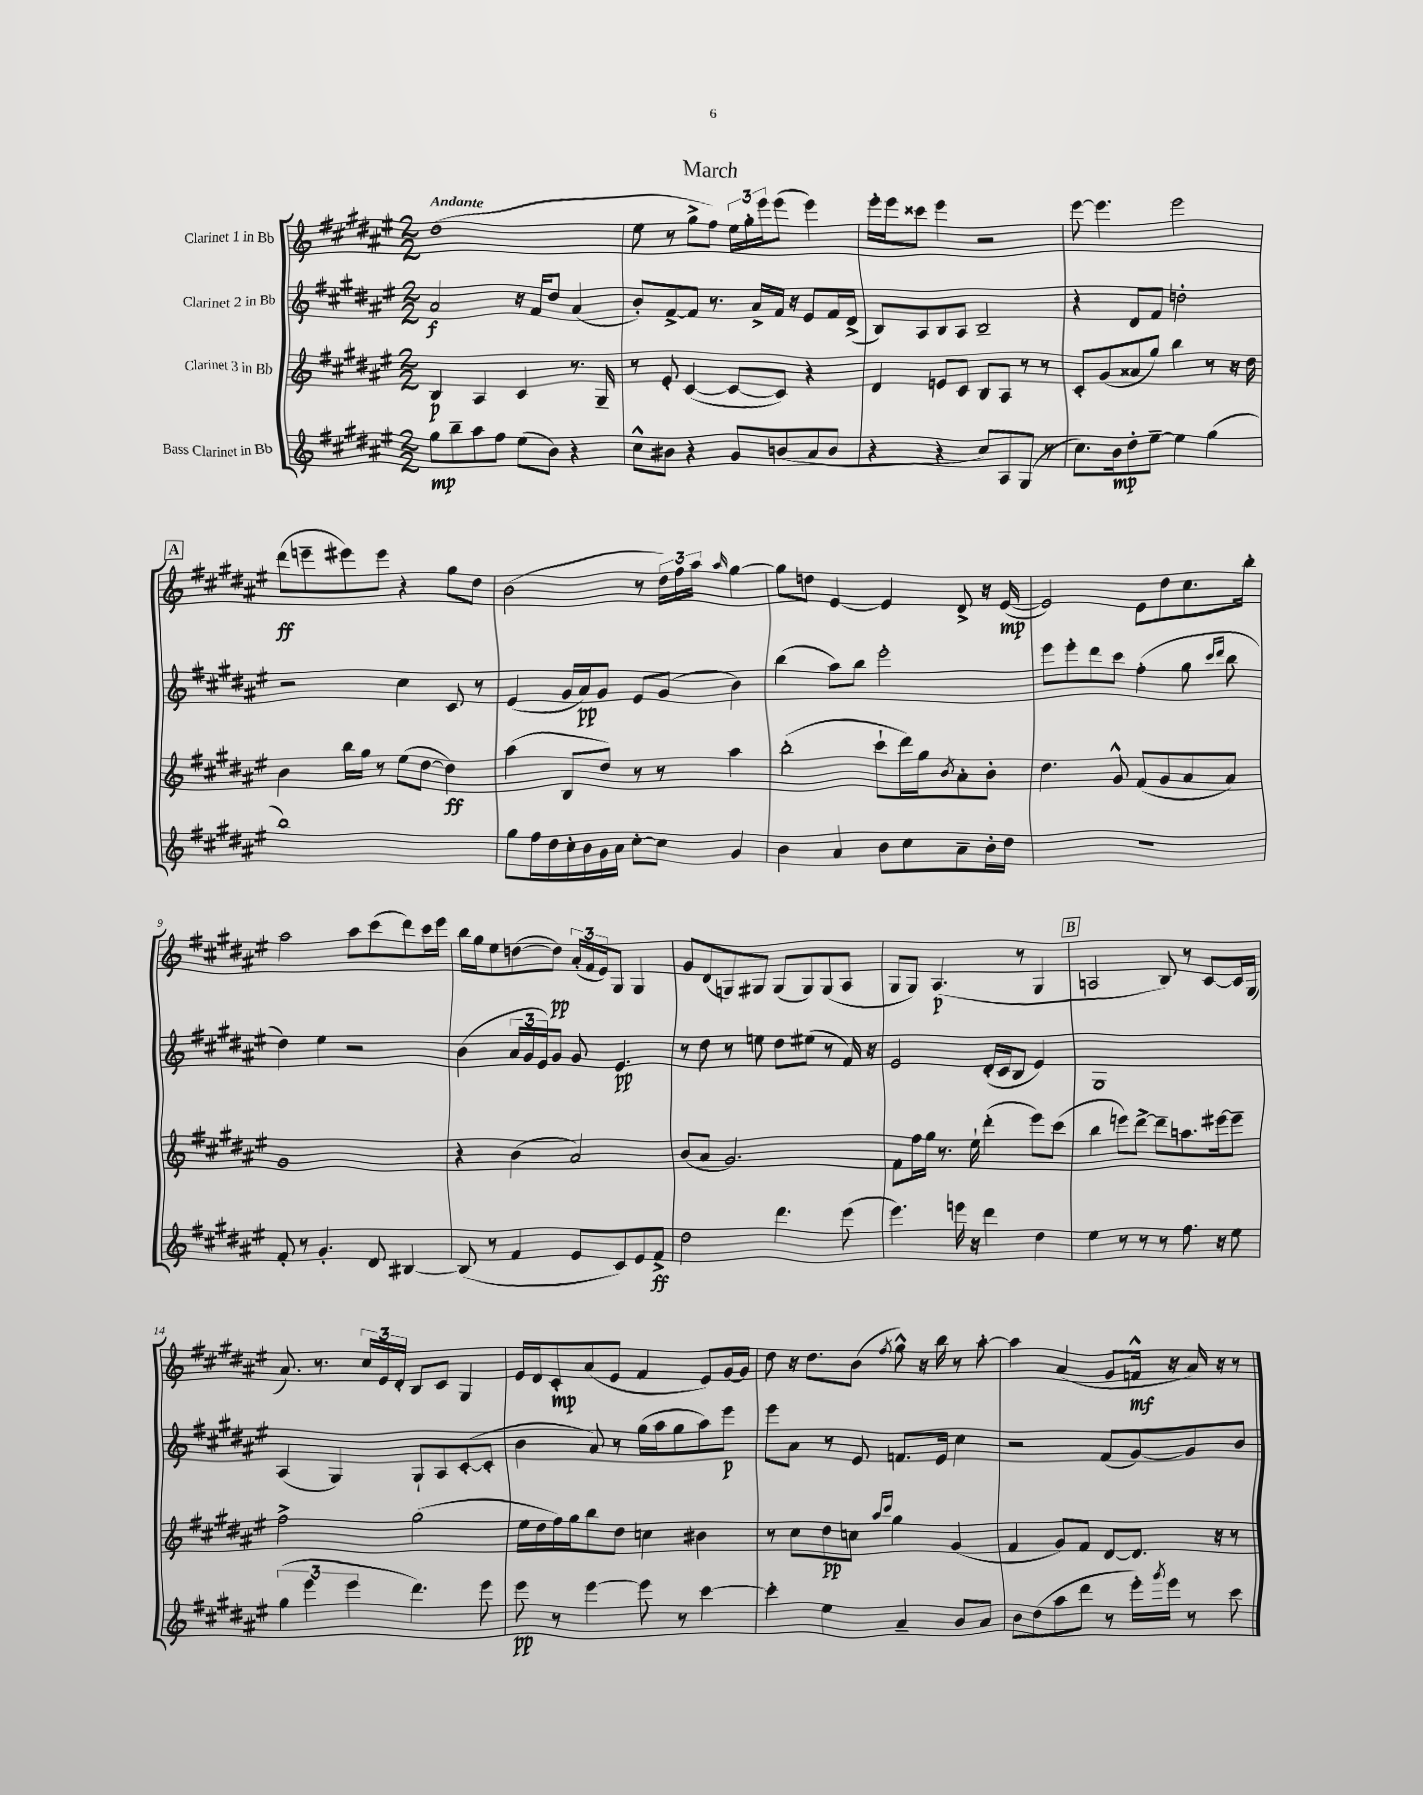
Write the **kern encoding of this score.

**kern	**kern	**kern	**kern
*staff4	*staff3	*staff2	*staff1
*clefG2	*clefG2	*clefG2	*clefG2
*k[f#c#g#d#a#e#]	*k[f#c#g#d#a#e#]	*k[f#c#g#d#a#e#]	*k[f#c#g#d#a#e#]
*M2/2	*M2/2	*M2/2	*M2/2
8gg#	4B	2a#	(1dd#
8bb~	.	.	.
8aa#	4A#	.	.
8ff#	.	.	.
(8ee#	4c#	16r	.
.	.	16f#	.
8b)	.	8dd#	.
4r	8.r	(4a#	.
.	16G#~	.	.
=	=	=	=
8cc#^^	8r	8b')	8ee#
8b#	8e#'	[8f#^	8r
4r	([4c#	8f#]	8gg#^
.	.	8.r	8ff#)
8g#	8c#_	.	24ee#
.	.	.	24gg#'
.	.	16a#^	.
.	.	.	24eee#
(8b	8c#])	16f#	(8eee#
.	.	16r	.
8a#	4r	8e#	4eee#)
8b	.	16f#	.
.	.	(16d#^	.
=	=	=	=
4r	4d#	8B)	16eee#'
.	.	.	16eee#
.	.	8A#	8ccc##
4r	8e	8B	4eee#
.	8c#	8A#	.
8cc#)	8B	2B~	2r
8A#	8A#	.	.
(8G#	8r	.	.
8r	8r	.	.
=	=	=	=
8.cc#)	8c#'	4r	[8eee#
.	(8g#	.	4.eee#]
16b	.	.	.
8dd#'	8a##	8d#	.
[8ee#~	8gg#)	8f#	.
4ee#]	4bb	2dd'	2eee#
(4gg#	8r	.	.
.	16r	.	.
.	16dd#	.	.
=	=	=	=
1bb)	4b	2r	(8ddd#
.	.	.	8eee~
.	16bb	.	8eee#)
.	16gg#	.	.
.	8r	.	8eee#
.	(8ee#	4cc#	4r
.	[8dd#	.	.
.	4dd#])	8c#	8gg#
.	.	8r	8dd#
=	=	=	=
8gg#	(4aa#	(4e#	(2b
16ff#	.	.	.
16dd#	.	.	.
16cc#'	8B	16g#	.
16b	.	16a#)	.
16g#	8dd#)	8g#	.
16a#	.	.	.
[8cc#'	8r	8e#	8r
8cc#]	8r	(8g#	24dd#)
.	.	.	24ff#
.	.	.	24aa#
.	.	.	16qqaa#
4g#	4aa#	4b)	[4gg#
=	=	=	=
4b	(2bb'	(4bb	8gg#]
.	.	.	8dd
4a#	.	8aa#)	[4e#
.	.	8bb	.
8b	8ccc#`	2eee#'	4e#]
8cc#	16ddd#)	.	.
.	16gg#	.	.
.	8qb	.	.
8a#~	8a#'	.	8d#^
16b'	8b'	.	16r
16dd#	.	.	([16e#
=	=	=	=
1r	4.dd#	8eee#	2e#])
.	.	8eee#'	.
.	.	8ddd#	.
.	8g#^^	8ccc#	.
.	(8f#	(4ff#'	8e#
.	8g#	.	8dd#
.	8a#	8gg#	8.cc#
.	.	16qqccc#	.
.	.	16qqddd#	.
.	8a#)	8bb	.
.	.	.	16bb'
=	=	=	=
8f#'	1g#	4dd#)	2aa#
8r	.	.	.
4.g#'	.	4ee#	.
.	.	2r	8aa#
8d#	.	.	(8ccc#
[4B#	.	.	8ddd#)
.	.	.	16ccc#
.	.	.	16eee#
=	=	=	=
(8B#]	4r	(4b	16bb
.	.	.	16gg#
8r	.	.	8ee#
4f#	(4b	24a#	([8dd
.	.	24g#	.
.	.	24e#)	.
.	.	8g#	8dd])
8e#	2a#)	8g#	(24a#'
.	.	.	24f#
.	.	.	24e#)
8c#)	.	4.e#	8G#
8e#	.	.	4G#
8f#^	.	.	.
=	=	=	=
2dd#	(8b	8r	8g#
.	8a#	8dd#	(8d#
.	2.g#)	8r	8G)
.	.	8ee	8G#
4.ddd#	.	8dd#	(8G#
.	.	(8ee#	8G#)
.	.	8r	(8G#
(8eee#	.	16f#)	8A#
.	.	16r	.
=	=	=	=
4.eee#)	8f#	2e#	8G#
.	16ff#	.	8G#)
.	16gg#	.	.
.	8.r	.	(4.A#
16eee	.	.	.
16r	16ee#`	.	.
4ddd#	(4ddd#'	(16d#'	.
.	.	16c#	.
.	.	8B	8r
4dd#	8eee#)	4e#)	4G#
.	(8ccc#	.	.
=	=	=	=
4ee#	4bb	1G#	2A
8r	8eee)	.	.
8r	[8ddd#^	.	.
8r	8ddd#~]	.	8B)
8.ff#	8.aa	.	8r
.	.	.	[8c#
16r	[16eee#	.	.
8ee#	8eee#~]	.	16c#]
.	.	.	(16G#
=	=	=	=
(6gg#	2ff#^	(4A#	8.a#)
6eee#	.	.	.
.	.	.	8.r
.	.	4G#)	.
6eee#	.	.	.
.	.	.	24cc#
.	.	.	24e#
.	.	.	24d#'
4.ddd#)	(2gg#	8G#`	8B
.	.	8A#	8c#
.	.	([8c#'	4G#
8eee#	.	8c#']	.
=	=	=	=
8eee#	16ee#	4b	16e#
.	16dd#	.	16d#
8r	16ff#)	.	8c#'
.	16gg#	.	.
[4eee#	8bb	8a#)	(8a#
.	8dd#	8r	8e#
8eee#]	4cc	(16gg#	4f#
.	.	16aa#	.
8r	.	8gg#	.
[4ccc#	4b#	8aa#)	8e#)
.	.	8eee#	[16g#
.	.	.	16g#]
=	=	=	=
4ccc#']	8r	8eee#	8dd#
.	8cc#	8a#	16r
.	.	.	8.dd#
4ee#	8dd#	8r	.
.	8cc	8e#	(8b
.	16qqaa#	.	.
.	16qqccc#	.	8qff#
4a#~	4gg#	8.f	8gg#^^)
.	.	.	16r
.	.	16e#	16bb
8b	(4g#	4cc#	8r
8a#	.	.	[8aa#'
=	=	=	=
8b	4f#	2r	4aa#]
(8dd#	.	.	.
8aa#	8g#)	.	(4a#
8ddd#	8f#	.	.
8r	[8d#	(8f#	8g#
16eee#')	8.d#]	[8g#)	16f^^
8qggg#	.	.	.
16eee#	.	.	16r
8r	.	8g#]	16a#)
.	16r	.	16r
8ccc#	8r	8b	8r
==	==	==	==
*-	*-	*-	*-
